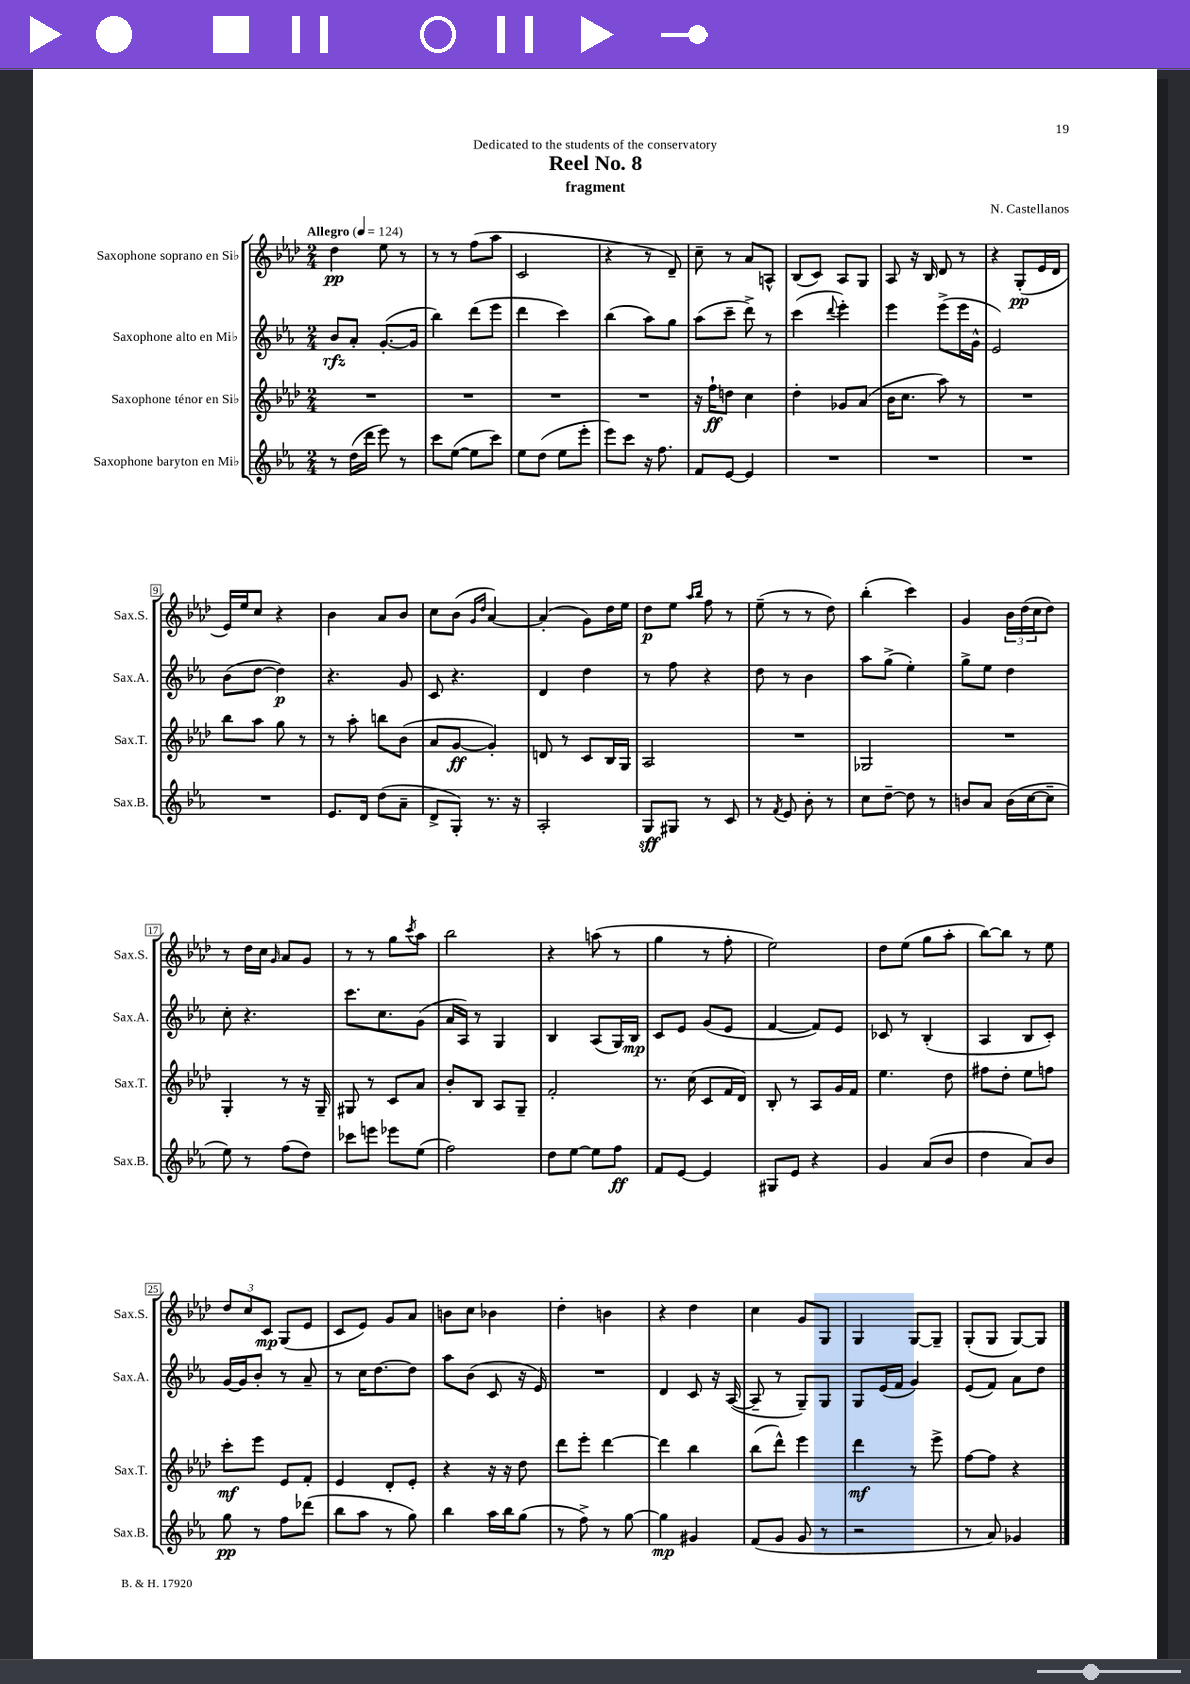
\header { title = "Reel No. 8" composer = "N. Castellanos" subtitle = "fragment" dedication = "Dedicated to the students of the conservatory" }
<<
\new StaffGroup <<
\new Staff = "s0" \with { instrumentName = "Saxophone soprano en Sib" shortInstrumentName = "Sax.S." } {
    \clef treble \key aes \major \numericTimeSignature \time 2/4 \tempo "Allegro" 4 = 124
    des''4\pp ees''8 r8 |
    r8 r8 f''8( aes''8 |
    c'2 |
    r4 r8 des'8--) |
    c''8-- r8 aes'8 a8-^ |
    bes8( c'8) aes8 g8 |
    aes8 r16 bes16 des'8 r8 |
    r4 g8-.\pp( ees'16 des'16 |
    ees'16) ees''16 c''8 r4 |
    bes'4 aes'8 bes'8 |
    c''8 bes'8( \grace { g'16 des''16 } aes'4~) |
    aes'4-.( g'8) des''16 ees''16 |
    des''8\p ees''8 \grace { aes''16 bes''16 } f''8 r8 |
    ees''8--( r8 r8 des''8) |
    bes''4-.( c'''4) |
    g'4 \tuplet 3/2 { bes'16 des''16( c''16 } des''8) |
    r8 des''16 c''16 \grace { g'16 } aes'8 g'8 |
    r8 r8 g''8 \acciaccatura { c'''8 } aes''8 |
    bes''2 |
    r4 a''8( r8 |
    g''4 r8 f''8-. |
    ees''2) |
    des''8 ees''8( g''8 aes''8-. |
    bes''8~) bes''8 r8 ees''8 |
    \tuplet 3/2 { des''8 c''8 c'8\mp } g8( ees'8 |
    c'8 ees'8) g'8 aes'8 |
    b'8 c''8 bes'4 |
    des''4-. b'4 |
    r4 des''4 |
    c''4 g'8 g8 |
    g4 g8~ g8-- |
    g8-.( g8 g8~) g8 \bar "|." |
}
\new Staff = "s1" \with { instrumentName = "Saxophone alto en Mib" shortInstrumentName = "Sax.A." } {
    \clef treble \key ees \major \numericTimeSignature \time 2/4
    bes'8\rfz aes'8-. g'8.~-.( g'16 |
    bes''4) d'''8( ees'''8 |
    d'''4 c'''4) |
    bes''4( aes''8) g''8 |
    aes''8( c'''8-- d'''8->) r8 |
    c'''4( \appoggiatura { d'''8 } ees'''4-.) |
    ees'''4 ees'''8->( ees'''16 g'16-^ |
    ees'2) |
    bes'8( d''8~ d''4\p) |
    r4. g'8 |
    c'8 r4. |
    d'4 d''4 |
    r8 f''8 r4 |
    d''8 r8 bes'4 |
    aes''8 g''8->( ees''4-.) |
    g''8-> ees''8 d''4 |
    c''8-. r4. |
    c'''8. c''8. g'8( |
    aes'16 aes16) r8 g4 |
    bes4 aes8( g16) bes16\mp |
    c'8 ees'8 g'8( ees'8 |
    f'4~ f'8) ees'8 |
    ces'8 r8 bes4-.( |
    aes4 bes8 c'8-.) |
    g'16~ g'16 bes'8-. r8 aes'8-- |
    r8 c''16 d''8.~ d''8 |
    aes''8 bes'8( c'8 r16 ees'16) |
    R2 |
    d'4 c'8 r16 aes16~( |
    aes8-- r8 g8--) g8 |
    g8 ees'16( f'16 g'4) |
    ees'8( f'8) aes'8 d''8 \bar "|." |
}
\new Staff = "s2" \with { instrumentName = "Saxophone ténor en Sib" shortInstrumentName = "Sax.T." } {
    \clef treble \key aes \major \numericTimeSignature \time 2/4
    R2 |
    R2 |
    R2 |
    R2 |
    r16 f''16-!\ff d''8 c''4 |
    des''4-. ges'8 aes'8( |
    bes'16 c''8. aes''8) r8 |
    R2 |
    bes''8 aes''8 g''8 r8 |
    r8 aes''8-. b''8 bes'8( |
    aes'8 g'8~\ff g'4-.) |
    d'8 r8 c'8 bes16 g16 |
    aes2 |
    R2 |
    ges2 |
    R2 |
    g4-. r8 r16 g16-- |
    gis8 r8 c'8 aes'8 |
    bes'8-. bes8 aes8 g8-- |
    f'2-. |
    r8. c''16( c'8 f'16 des'16) |
    bes8-. r8 aes8 g'16 f'16 |
    ees''4. des''8 |
    fis''8 des''8-. ees''8 f''8 |
    c'''8-.\mf ees'''8 ees'8 f'8-. |
    ees'4 des'8-. ees'8-. |
    r4 r16 r16 des''8 |
    des'''8 ees'''8-. des'''4~ |
    des'''4 bes''4 |
    bes''8( des'''8-^) ees'''4 |
    des'''4\mf r8 ees'''8-> |
    f''8~ f''8 r4 \bar "|." |
}
\new Staff = "s3" \with { instrumentName = "Saxophone baryton en Mib" shortInstrumentName = "Sax.B." } {
    \clef treble \key ees \major \numericTimeSignature \time 2/4
    r8 d''16( d'''16 ees'''8) r8 |
    c'''8 ees''8~( ees''8 c'''8) |
    ees''8 d''8( ees''8 ees'''8-. |
    ees'''8) c'''8 r16 f''8. |
    f'8 ees'8~ ees'4 |
    R2 |
    R2 |
    R2 |
    R2 |
    ees'8. d'16 d''8( aes'8-- |
    d'8-> g8-.) r8. r16 |
    aes2-. |
    g8\sff gis8 r8 c'8 |
    r8 \acciaccatura { f'8 } ees'8 bes'8-. r8 |
    c''8 d''8~-- d''8 r8 |
    b'8 aes'8 b'16( c''16~ c''8-- |
    ees''8) r8 f''8( d''8) |
    ces'''8 e'''8 ees'''8 ees''8( |
    f''2) |
    d''8 ees''8~ ees''8 f''8\ff |
    f'8 ees'8~ ees'4 |
    gis8 ees'8 r4 |
    g'4 aes'8( bes'8 |
    d''4 aes'8) bes'8 |
    g''8\pp r8 f''8 des'''8( |
    bes''8 aes''8 r8 g''8) |
    bes''4 aes''16 bes''16 g''8( |
    r8 f''8->) r8 g''8~ |
    g''4\mp gis'4 |
    f'8( g'8 g'8 r8 |
    r2 |
    r8 aes'8) ges'4 \bar "|." |
}
>>
>>
\layout { \context { \Score \override BarNumber.stencil = #(make-stencil-boxer 0.1 0.3 ly:text-interface::print) } }
